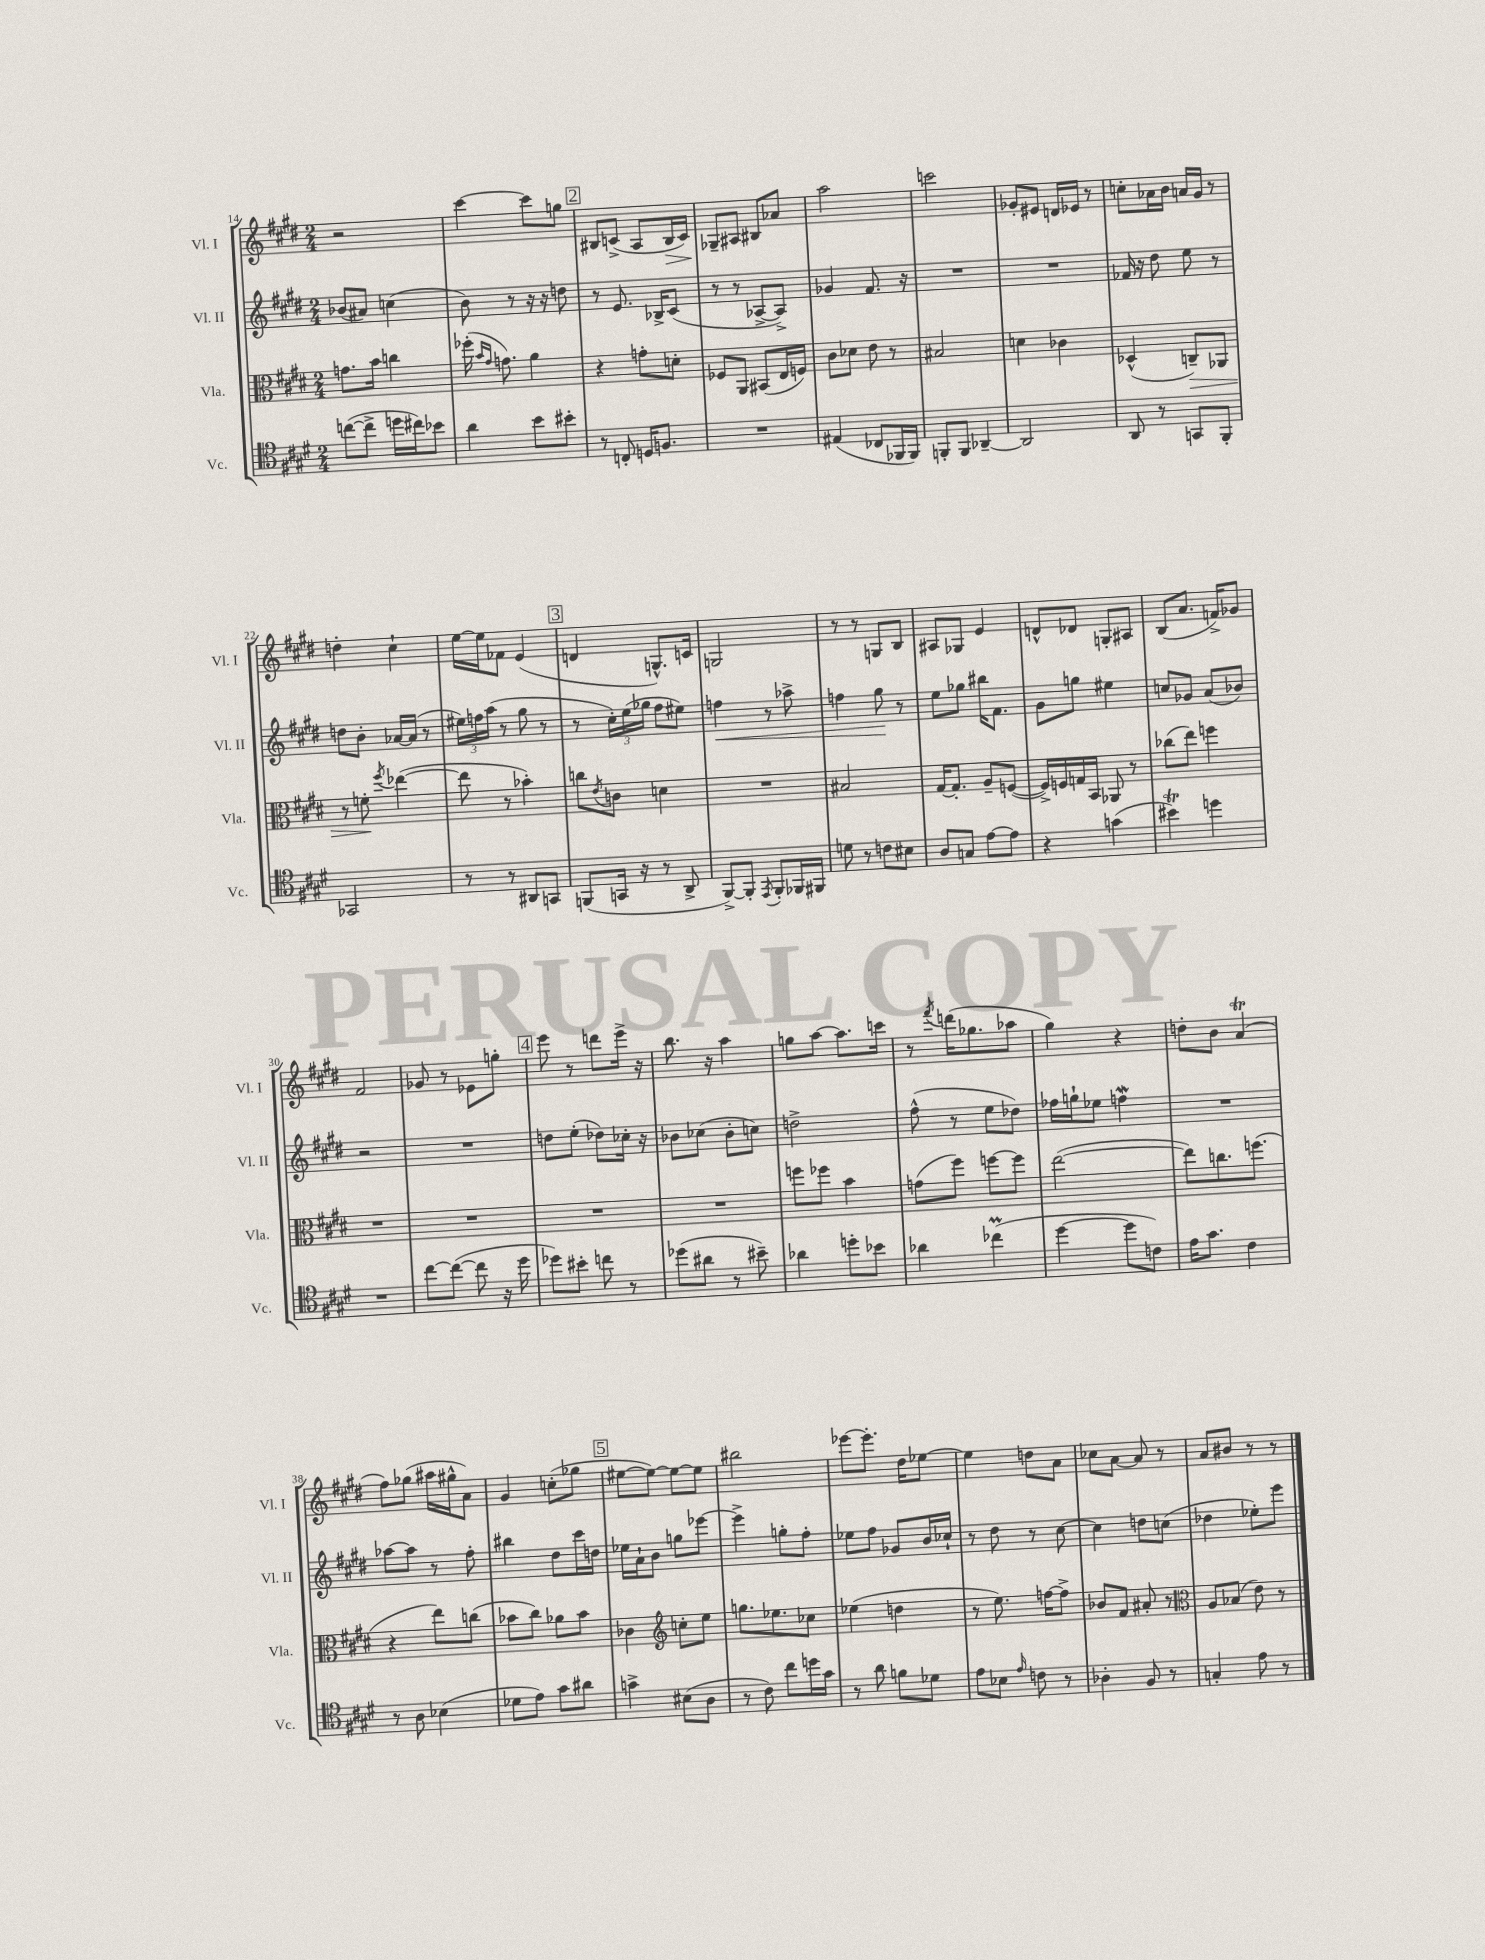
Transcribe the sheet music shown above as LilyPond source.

<<
\new StaffGroup <<
\new Staff = "s0" \with { instrumentName = "Vl. I" shortInstrumentName = "Vl. I" } {
    \clef treble \key e \major \numericTimeSignature \time 2/4
    r2 |
    cis'''4~ cis'''8 g''8 |
    \mark \markup { \box "2" } bis8 c'8->( a8 bis16\> c'16) |
    ges8--\! ais8 bis8 aes'8 |
    a''2 |
    c'''2 |
    ges'8-. eis'8 d'16 ees'16 r8 |
    c''8-. aes'16 b'16 a'16 gis'16 r8 |
    d''4-. cis''4-! |
    e''16~ e''16 fes'8 e'4( |
    \mark \markup { \box "3" } d'4 g8.-^) c'16 |
    g2 |
    r8 r8 g8 b8 |
    ais8 ges8 e'4 |
    d'8-^ des'8 g8-. ais8 |
    b8( a'8. f'16->) ges'8 |
    fis'2 |
    ges'8 r8 ees'8 g''8-. |
    \mark \markup { \box "4" } e'''8 r8 d'''8 e'''16-> r16 |
    b''8. r16 a''4 |
    g''8 a''8~ a''8. c'''16 |
    r8 \acciaccatura { fis'''8 } d'''16( ges''8. aes''8 |
    gis''4) r4 |
    d''8-. b'8 a'4\trill( |
    fis''8) ges''8( ais''16 gis''16-^ a'8) |
    gis'4 c''8-.( ges''8 |
    \mark \markup { \box "5" } eis''8~ eis''8~) eis''8~ eis''8 |
    bis''2 |
    ees'''8~ ees'''8.-. dis''16 ees''8~ |
    ees''4 d''8 a'8 |
    ces''8 a'8~ a'8 r8 |
    a'8 bis'8 r8 r8 \bar "|." |
}
\new Staff = "s1" \with { instrumentName = "Vl. II" shortInstrumentName = "Vl. II" } {
    \clef treble \key e \major \numericTimeSignature \time 2/4
    bes'8( ais'8) c''4( |
    b'8) r8 r16 r16 d''8 |
    \mark \markup { \box "2" } r8 e'8. bes16-> cis'8( |
    r8 r8 aes8~-> aes8->) |
    ges'4 fis'8. r16 |
    R2 |
    R2 |
    fes'16 r16 dis''8 e''8 r8 |
    d''8 b'8-. aes'16~ aes'16( r8 |
    \tuplet 3/2 { eis''16) f''16 a''16( } r8 gis''8 r8 |
    \mark \markup { \box "3" } r8 \tuplet 3/2 { cis''16-.) e''16( ges''16 } fis''8 eis''8) |
    f''4\< r8 aes''8-> |
    f''4 gis''8\! r8 |
    e''8 ges''8 bis''16 fis'8. |
    gis'8 g''8 eis''4 |
    c''8 ges'8 a'8( bes'8) |
    r2 |
    R2 |
    \mark \markup { \box "4" } d''8 e''8-.( des''8) ces''16-. r16 |
    bes'8 ces''8( bes'8-. c''8) |
    d''2-> |
    fis''8-^( r8 e''8 des''8) |
    fes''16 g''16-! ees''8 f''4\mordent |
    R2 |
    aes''8~ aes''8 r8 fis''8-. |
    bis''4 dis''8 cis'''16 d''16 |
    \mark \markup { \box "5" } ees''16 a'16-! b'8 g''8 ees'''8~ |
    ees'''4-> g''8-. fis''8-. |
    ees''8 fis''8 ges'8 b'16 ces''16-! |
    r8 dis''8 r8 cis''8~ |
    cis''4 d''8 c''8( |
    des''4 ees''8-.) e'''8 \bar "|." |
}
\new Staff = "s2" \with { instrumentName = "Vla." shortInstrumentName = "Vla." } {
    \clef alto \key e \major \numericTimeSignature \time 2/4
    g'8. b'16 c''4 |
    fes''16-.( \grace { b'16 gis'16 } g'8.) a'4 |
    \mark \markup { \box "2" } r4 g'8-. d'8-. |
    fes8 a,8 bis,8( e16 f16) |
    cis'8 des'8 e'8 r8 |
    bis2 |
    d'4 ces'4 |
    des4-^( c8--\>) aes,8 |
    r8 f'8-.\! \acciaccatura { fis''8 } ees''4~( |
    ees''8 r8 bes'4-.) |
    \mark \markup { \box "3" } c''8 \acciaccatura { e'8 } c'8 d'4 |
    R2 |
    bis2 |
    gis16~ gis8.-. a8-- f8~( |
    f16->) f16 g16 b,16 aes,8 r8 |
    ces''8( e''8) f''4 |
    R2 |
    R2 |
    \mark \markup { \box "4" } R2 |
    R2 |
    f''8 fes''8 b'4 |
    g'8( fis''8) f''8~ f''8 |
    e''2~( |
    e''8) c''8. f''8.( |
    r4 e''8) c''8( |
    bes'8 cis''8) aes'8 bes'8 |
    \mark \markup { \box "5" } ces'4 \clef treble c''8-. e''8 |
    g''8. ees''8. ces''8 |
    ees''4( d''4 |
    r8 e''8.) f''16~ f''8-> |
    bes'8 fis'8 ais'8-. r8 |
    \clef alto a8 bes8( e'8) r8 \bar "|." |
}
\new Staff = "s3" \with { instrumentName = "Vc." shortInstrumentName = "Vc." } {
    \clef tenor \key e \major \numericTimeSignature \time 2/4
    c''8~( c''8-> d''16 cis''16) bes'8 |
    a'4 b'8 bis'8-. |
    \mark \markup { \box "2" } r8 c8-. d16 f8. |
    R2 |
    eis4( ces8 fes,16 fes,16) |
    f,8-. f,8 aes,4~-- |
    aes,2 |
    a,8 r8 g,8 fis,8-. |
    ges,2 |
    r8 r8 ais,8 g,8 |
    \mark \markup { \box "3" } f,8( g,16 r16 r8 a,8-> |
    fis,8~->) fis,8-. \acciaccatura { e,8 } fis,8-. fes,16 fis,16 |
    d'8 r8 c'8 bis8 |
    a8 g8 e'8~ e'8 |
    r4 g'4( |
    bis'4\trill) d''4 |
    R2 |
    cis''8~ cis''8~( cis''8 r16 dis''16 |
    \mark \markup { \box "4" } des''8) bis'8-. c''8 r8 |
    des''8( ais'8 r8 bis'8--) |
    aes'4 d''8-. bes'8 |
    aes'4 ces''4\prall( |
    dis''4~ dis''8 c'8) |
    e'16 gis'8. cis'4 |
    r8 a8 bes4( |
    des'8 e'8) gis'8 ais'8 |
    \mark \markup { \box "5" } g'4-> bis8( a8 |
    r8 cis'8) cis''8 d''16 gis'16 |
    r8 a'8 f'8 des'8 |
    e'8 bes8 \grace { e'16 } c'8 r8 |
    aes4-. fis8 r8 |
    g4-. e'8 r8 \bar "|." |
}
>>
>>
\layout { \context { \Score currentBarNumber = #14 } }
